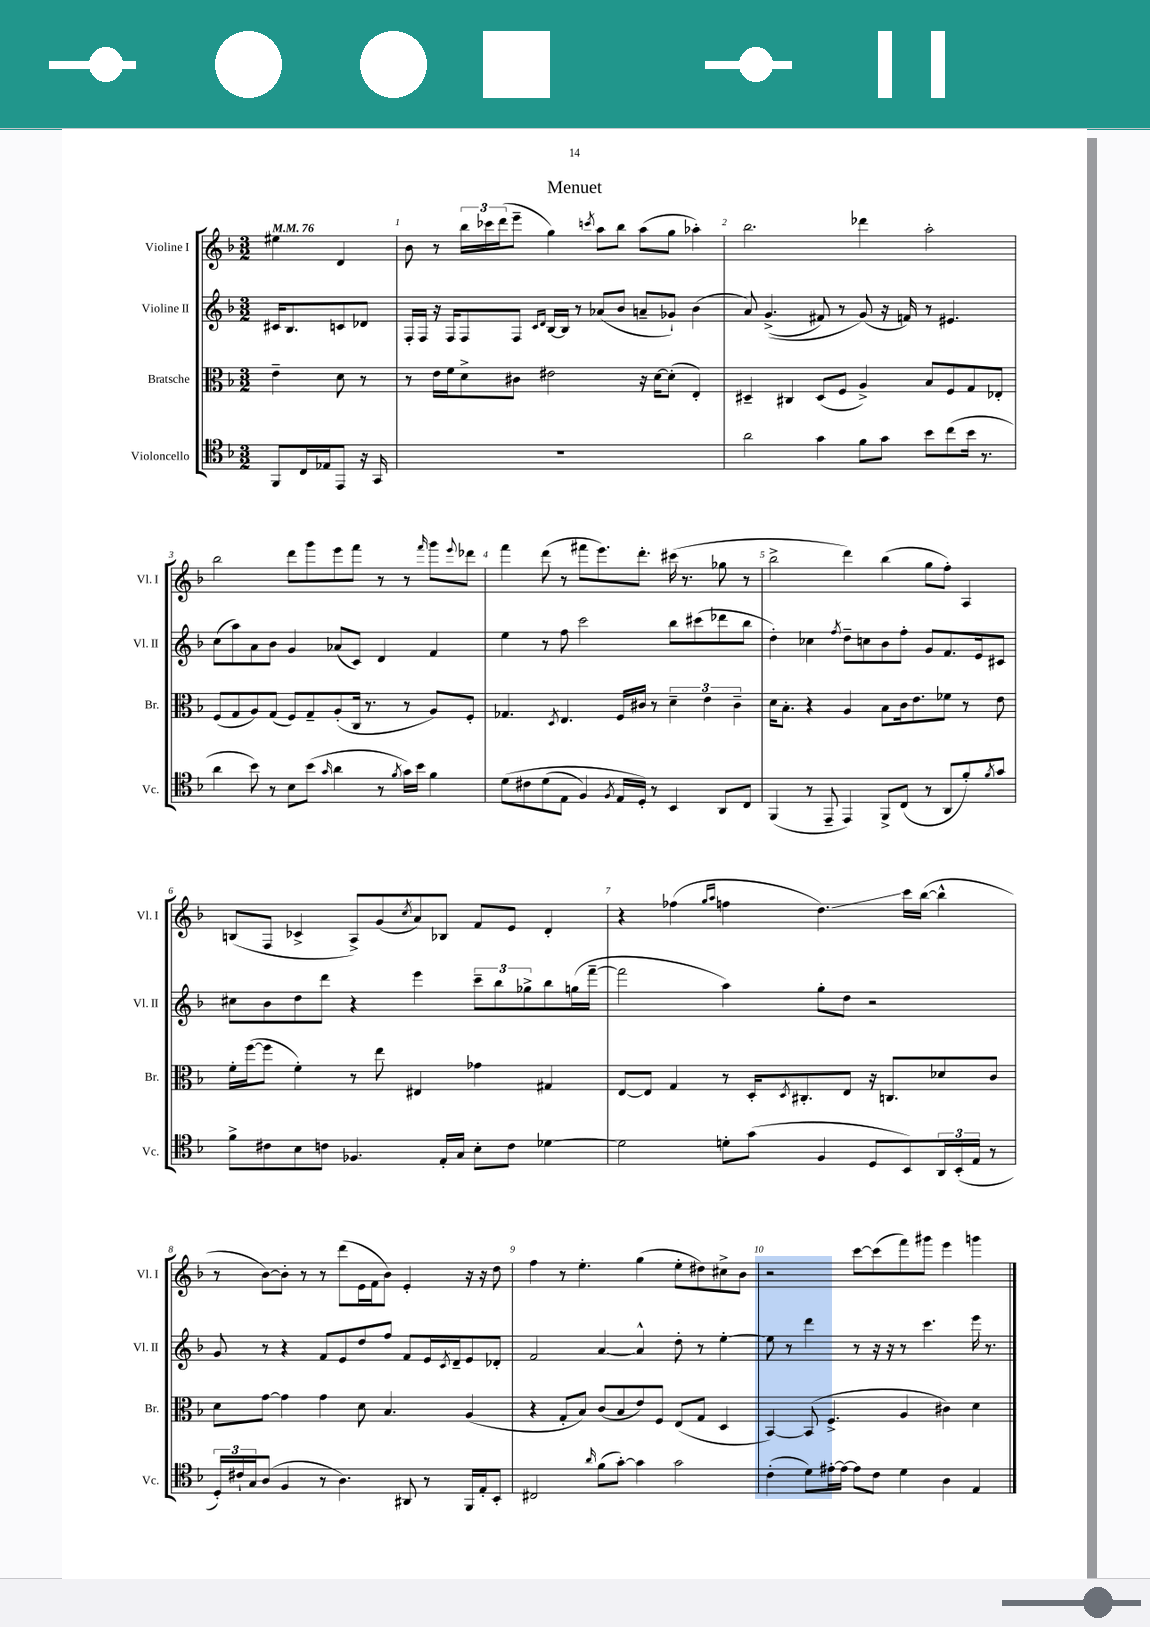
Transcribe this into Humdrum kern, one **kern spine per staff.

**kern	**kern	**kern	**kern
*staff4	*staff3	*staff2	*staff1
*clefC4	*clefC3	*clefG2	*clefG2
*k[b-]	*k[b-]	*k[b-]	*k[b-]
*M3/2	*M3/2	*M3/2	*M3/2
*MM76	*MM76	*MM76	*MM76
8FF	4e~	16c#	4ee#
.	.	8.B-	.
16C	.	.	.
16E-	.	.	.
8EE	8d	8c	4d
16r	8r	8d-	.
16GG	.	.	.
=	=	=	=
1.r	8r	16F'	8b-
.	.	16F	.
.	16e	16r	8r
.	16f	16F	.
.	8d^	8F	24bb-
.	.	.	24ccc-
.	.	.	(24ddd
.	8c#	8F	8eee~
.	.	16qqc	.
.	.	16qqd	.
.	2e#	[16B-	4gg)
.	.	16B-]	.
.	.	8r	.
.	.	.	8qccc
.	.	(8a-	8aa
.	.	8b-	8bb-
.	16r	8a~	(8aa
.	[16d	.	.
.	(8d']	8g-`)	8gg
.	4E')	(4b-	4aa-')
=	=	=	=
2a	4D#~	8a)	2.bb-
.	.	&((4.g^	.
.	4C#	.	.
4g	(8D#	8f#)	.
.	8F	8r	.
8f	4A^)	(8g&)	4ddd-
8g	.	16r	.
.	.	16f)	.
8b-	8B-	8r	2aa'
(8cc	8F	4.e#	.
16b-	8G	.	.
8.r	.	.	.
.	8E-'	.	.
=	=	=	=
4a	(8F	(8cc	2bb-
.	8G	8aa)	.
8b-)	8A)	8a	.
8r	(8G	8b-	.
8B-	8F)	4g	8ddd
(8b-	8G~	.	8ggg
16qqg	.	.	.
4a	(8A'	(8a-	8eee
.	16C	8c)	8fff
.	8.r	.	.
8r	.	4d	8r
8qf	.	.	.
16g)	8r	.	8r
16b-	.	.	.
.	.	.	16qqfff
4f	8A)	4f	8ggg
.	.	.	8qqeee
.	8F'	.	8ddd-
=	=	=	=
&(8d	4.G-	4ee	4fff
8c#	.	.	.
(8d	.	8r	(8ddd
.	8qD	.	.
8E	4.E	8ff	8r
4F)	.	2ccc	8fff#
.	.	.	8.eee)
8qF	.	.	.
16E	16F	.	.
16D'&)	16c#	.	8.ddd'
8r	8r	.	.
4BB-	6d~	8bb-	(16ccc#
.	.	.	8.r
.	.	(8ccc#	.
.	6e	.	.
8AA	.	8ddd-	8gg-
.	6c#~	.	.
8C	.	8bb-	8r
=	=	=	=
(4FF	16d	4dd')	2bb-^
.	8.B-'	.	.
8r	4r	4cc-	.
8EE~	.	.	.
.	.	8qff	.
4EE)	4A	8dd~	4ddd)
.	.	8cc	.
8FF^	8B-	8b-	(4bb-
(8C	16c	8ff'	.
.	8.e	.	.
8r	.	8g	8gg
8AA	8f-	8.f	8ff')
8f')	8r	.	4A
.	.	16e	.
8qf	.	.	.
8g	8e	8c#	.
=	=	=	=
8f^	16f'	8cc#	(8B
.	([16ff	.	.
8c#	8ff]	8b-	8F
8B-	4f')	8dd	4c-^
8c	.	8ddd	.
4.F-	8r	4r	8A^)
.	8ee	.	(8g
.	.	.	8qcc
.	4E#	4eee	8a)
16E'	.	.	8B-
16G	.	.	.
8B-'	4g-	12ccc~	8f
.	.	12bb-	.
8c	.	.	8e
.	.	12gg-^	.
[4d-	4G#	8bb-	4d'
.	.	(16gg	.
.	.	[16fff~	.
=	=	=	=
2d-]	[8E	2fff]	4r
.	8E]	.	.
.	4G	.	(4ff-
.	.	.	16qqgg
.	.	.	16qqaa
8d'	8r	4aa)	4ff
(8g	16D'	.	.
.	8qD	.	.
.	8.C#'	.	.
4F	.	8gg'	4.dd)
.	8E	8dd	.
8D	16r	2r	.
.	8.C	.	.
8BB-)	.	.	16ccc
.	.	.	([16bb-
24AA	8d-	.	4bb-^^]
(24BB-'	.	.	.
24E	.	.	.
8r	8c	.	.
=	=	=	=
24D')	8d	8g	8r
24c#`	.	.	.
24G	.	.	.
(8A	[8g	8r	[8b-)
4F	4g]	4r	8b-']
.	.	.	8r
8r	4g	8f	8r
4.A)	.	8e	(8ddd
.	8d	8dd	16e
.	.	.	16f
.	4.B-	8ff	8b-)
8AA#	.	8f	4e'
8r	.	16e	.
.	.	8qc	.
.	.	16d~	.
16FF	(4A	8e	16r
16E'	.	.	16r
8BB-'	.	8d-'	8dd
=	=	=	=
2C#	4r	2f	4ff
.	8G'	.	8r
.	8B-)	.	4.ee'
16qqa	.	.	.
(8f	(8c	[4a	.
[8g')	8B-	.	.
4g]	8e)	4a^^]	(4gg
.	8F	.	.
2g	(8E	8dd'	8ee'
.	8G	8r	8dd#)
.	4D	[4ee'	8cc#^
.	.	.	8b-
=	=	=	=
(4c'	[4BB-)	8ee]	2r
.	.	8r	.
8d)	(8BB-]	4ddd	.
[16e#'	4.F^	.	.
16e#_	.	.	.
8e#]	.	8r	[8ccc
8c	.	16r	(8ccc]
.	.	16r	.
4d	4A	8r	8fff)
.	.	4.ccc	8ggg#
4A	4c#)	.	4eee
4E	4d	16eee	4ggg
.	.	8.r	.
==	==	==	==
*-	*-	*-	*-
